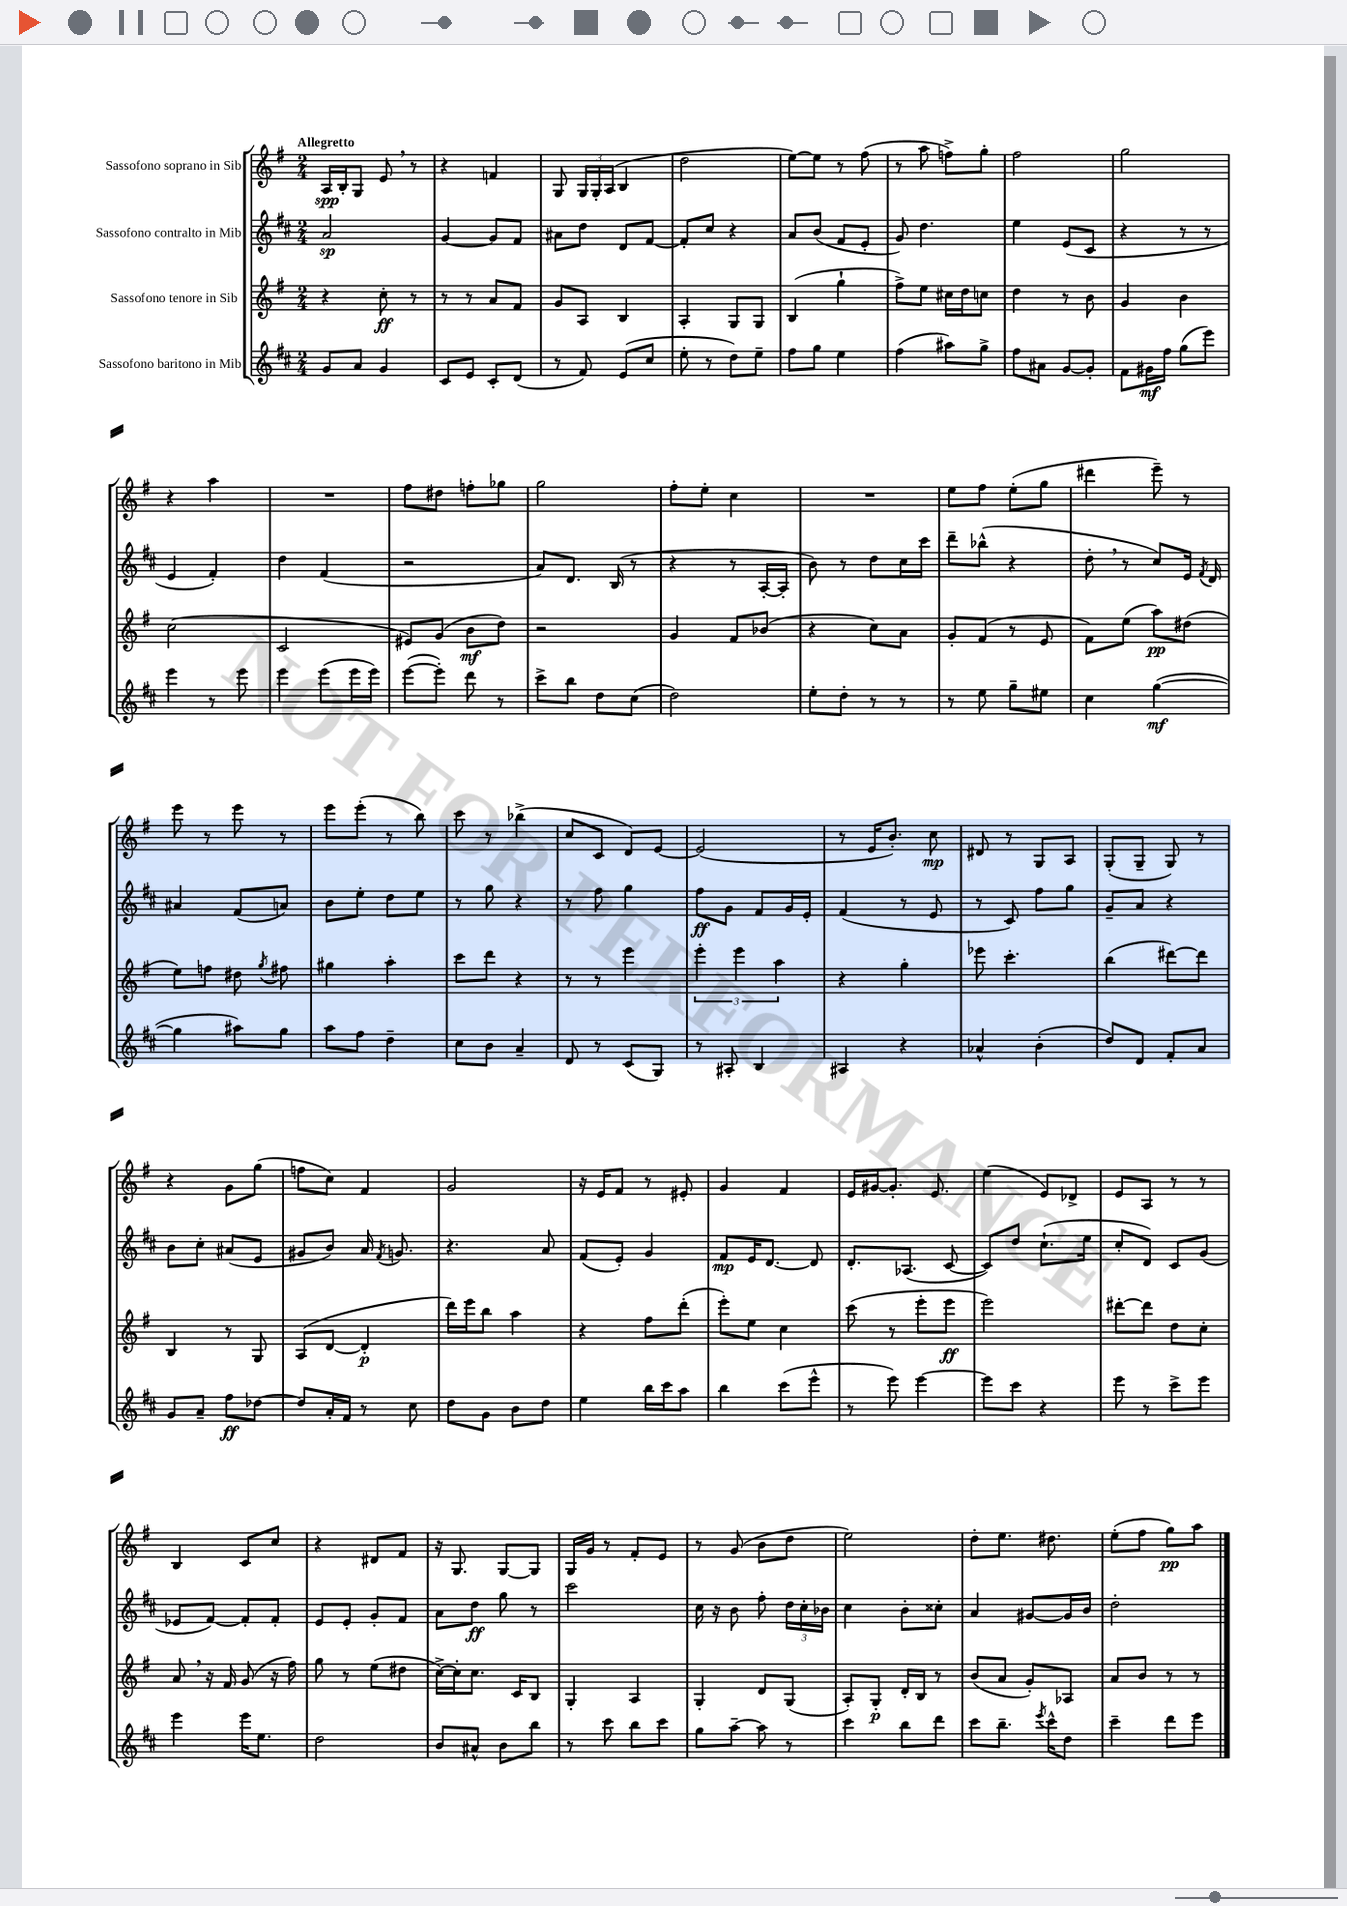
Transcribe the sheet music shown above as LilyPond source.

<<
\new StaffGroup <<
\new Staff = "s0" \with { instrumentName = "Sassofono soprano in Sib" } {
    \clef treble \key g \major \numericTimeSignature \time 2/4 \tempo "Allegretto"
    \autoBeamOff a16[\spp b16-. g8] e'8 \breathe r8 |
    r4 f'4 |
    g8 \tuplet 3/2 { g16[ g16-. a16]( } b4 |
    d''2 |
    e''8[~) e''8] r8 fis''8( |
    r8 a''8 f''8[->) g''8]-. |
    fis''2 |
    g''2 |
    r4 a''4 |
    R2 |
    fis''8[ dis''8] f''8[-. ges''8] |
    g''2 |
    fis''8[-. e''8]-. c''4 |
    R2 |
    e''8[ fis''8] e''8[-.( g''8] |
    dis'''4 e'''8--) r8 |
    e'''8 r8 e'''8 r8 |
    e'''8[ e'''8]-.( r8 b''8) |
    c'''8 r8 bes''4->( |
    c''8[ c'8] d'8[) e'8]~ |
    e'2( |
    r8 e'16[ b'8.]-.) c''8\mp |
    dis'8 r8 g8[ a8] |
    g8[-.( g8]-- g8) r8 |
    r4 g'8[ g''8]( |
    f''8[ c''8]) fis'4 |
    g'2 |
    r16 e'16[ fis'8] r8 eis'8-. |
    g'4 fis'4 |
    e'16[ gis'16~ gis'8.]-. e'8. |
    e''4( e'8[) des'8]-> |
    e'8[ a8] r8 r8 |
    b4 c'8[ c''8] |
    r4 dis'8[ fis'8] |
    r16 g8. g8[~ g8] |
    g16[ g'16] r8 fis'8[-. e'8] |
    r8 g'8( b'8[ d''8] |
    e''2) |
    d''8[-. e''8.] dis''8. |
    e''8[-.( fis''8] g''8[\pp) a''8] \bar "|." |
}
\new Staff = "s1" \with { instrumentName = "Sassofono contralto in Mib" } {
    \clef treble \key d \major \numericTimeSignature \time 2/4
    \autoBeamOff a'2\sp |
    g'4~ g'8[ fis'8] |
    ais'8[ d''8] d'8[ fis'8]~ |
    fis'8[-. cis''8] r4 |
    a'8[ b'8]( fis'8[ e'8]-. |
    g'8) d''4. |
    e''4 e'8[( cis'8] |
    r4 r8 r8 |
    e'4 fis'4-.) |
    d''4 fis'4( |
    r2 |
    a'8[) d'8.] b16( r8 |
    r4 r8 a16[~-. a16]-. |
    b'8) r8 d''8[ cis''16 cis'''16] |
    d'''8[-- bes''8]-^( r4 |
    d''8-. \breathe r8 cis''8[) e'16] \acciaccatura { fis'8 } d'16 |
    ais'4 fis'8[( a'8]) |
    b'8[ e''8]-. d''8[ e''8] |
    r8 g''8 r4 |
    r8 fis''8 g''4 |
    fis''8[\ff g'8] fis'8[ g'16 e'16]-. |
    fis'4( r8 e'8 |
    r8 cis'8) fis''8[ g''8] |
    g'8[-- a'8] r4 |
    b'8[ cis''8]-. ais'8[( e'8] |
    gis'8[ b'8]) a'16 \acciaccatura { fis'8 } g'8. |
    r4. a'8 |
    fis'8[( e'8]-.) g'4 |
    fis'8[\mp e'16 d'8.]~ d'8 |
    d'8.[-. aes8.]( cis'8~ |
    cis'8[) d''8] cis''8.[-!( e''16] |
    cis''8[-. d'8]) cis'8[ g'8]( |
    ees'8[ fis'8]~) fis'8[-. fis'8]-. |
    e'8[ e'8]-. g'8[-. fis'8] |
    a'8[ d''8]\ff g''8 r8 |
    cis'''2 |
    cis''16 r16 b'8 fis''8-. \tuplet 3/2 { d''16[ cis''16-. bes'16] } |
    cis''4 b'8[-. cisis''8]-. |
    a'4 gis'8[~ gis'16 b'16] |
    d''2-. \bar "|." |
}
\new Staff = "s2" \with { instrumentName = "Sassofono tenore in Sib" } {
    \clef treble \key g \major \numericTimeSignature \time 2/4
    \autoBeamOff r4 c''8-.\ff r8 |
    r8 r8 a'8[ fis'8] |
    g'8[ a8] b4 |
    a4-. g8[ g8] |
    b4( g''4-! |
    fis''8[->) e''8] cis''16[ d''16 c''8] |
    d''4 r8 b'8 |
    g'4 b'4 |
    c''2( |
    c'2 |
    eis'8[) g'8]( b'8[\mf d''8]) |
    r2 |
    g'4 fis'8[ bes'8]( |
    r4 c''8[) a'8] |
    g'8[-. fis'8]( r8 e'8 |
    fis'8[) e''8]( a''8[\pp) dis''8]( |
    e''8[) f''8] dis''8 \acciaccatura { g''8 } fis''8 |
    gis''4 a''4-. |
    c'''8[ d'''8] r4 |
    r8 r8 e'''4 |
    \tuplet 3/2 { e'''4-. e'''4 a''4 } |
    r4 g''4-. |
    ees'''8 c'''4.-. |
    b''4( dis'''8[~) dis'''8] |
    b4 r8 g8 |
    a8[( d'8]~ d'4-.\p |
    d'''16[) e'''16 b''8] a''4 |
    r4 fis''8[ d'''8]-.( |
    e'''8[-.) e''8] c''4 |
    c'''8( r8 e'''8[-. e'''8]\ff |
    e'''2) |
    dis'''8[~-. dis'''8] d''8[ c''8]-. |
    a'8 \breathe r16 fis'16 g'8( r16 fis''16) |
    g''8 r8 e''8[( dis''8] |
    c''16[~->) c''16-. c''8.] c'16[ b8] |
    g4-. a4 |
    g4-. d'8[ g8]( |
    a8[-.) g8]-.\p d'16[-. b16] r8 |
    b'8[( a'8] g'8[-.) aes8] |
    a'8[ b'8] r8 r8 \bar "|." |
}
\new Staff = "s3" \with { instrumentName = "Sassofono baritono in Mib" } {
    \clef treble \key d \major \numericTimeSignature \time 2/4
    \autoBeamOff g'8[ a'8] g'4 |
    cis'8[ e'8] cis'8[-. d'8]( |
    r8 fis'8) e'8[( cis''8] |
    e''8-. r8 d''8[) e''8]-- |
    fis''8[ g''8] e''4 |
    fis''4( ais''8[) g''8]-> |
    fis''8[ ais'8] g'8[~ g'8]-. |
    fis'8[ gis'16\mf fis''16] g''8[( e'''8]) |
    e'''4 r8 e'''8 |
    e'''4 e'''8[( e'''16 e'''16]) |
    e'''8[~( e'''8]-.) d'''8 r8 |
    cis'''8[-> b''8] d''8[ cis''8]( |
    d''2) |
    e''8[-. d''8]-. r8 r8 |
    r8 e''8 g''8[-- eis''8] |
    cis''4 g''4~\mf( |
    g''4 ais''8[) g''8] |
    a''8[ fis''8] d''4-- |
    cis''8[ b'8] a'4-- |
    d'8 r8 cis'8[( g8]) |
    r8 ais8-. b4 |
    ais4 r4 |
    aes'4-^ b'4-.( |
    d''8[) d'8] fis'8[-. a'8] |
    g'8[ a'8]-- fis''8[\ff des''8]~ |
    des''8[ a'16-. fis'16] r8 cis''8 |
    d''8[ g'8] b'8[ d''8] |
    e''4 b''16[ cis'''16 a''8] |
    b''4 cis'''8[( e'''8]-^ |
    r8 e'''8) e'''4~ |
    e'''8[ cis'''8] r4 |
    e'''8 r8 cis'''8[-> e'''8] |
    e'''4 e'''16[ e''8.] |
    d''2 |
    b'8[ ais'8]-^ b'8[ b''8] |
    r8 cis'''8 b''8[ cis'''8] |
    g''8[ a''8]~-- a''8 r8 |
    cis'''4 b''8[ d'''8] |
    cis'''8[ b''8.]-- \acciaccatura { e'''8 } cis'''16[-^ d''8] |
    cis'''4-- d'''8[ e'''8] \bar "|." |
}
>>
>>
